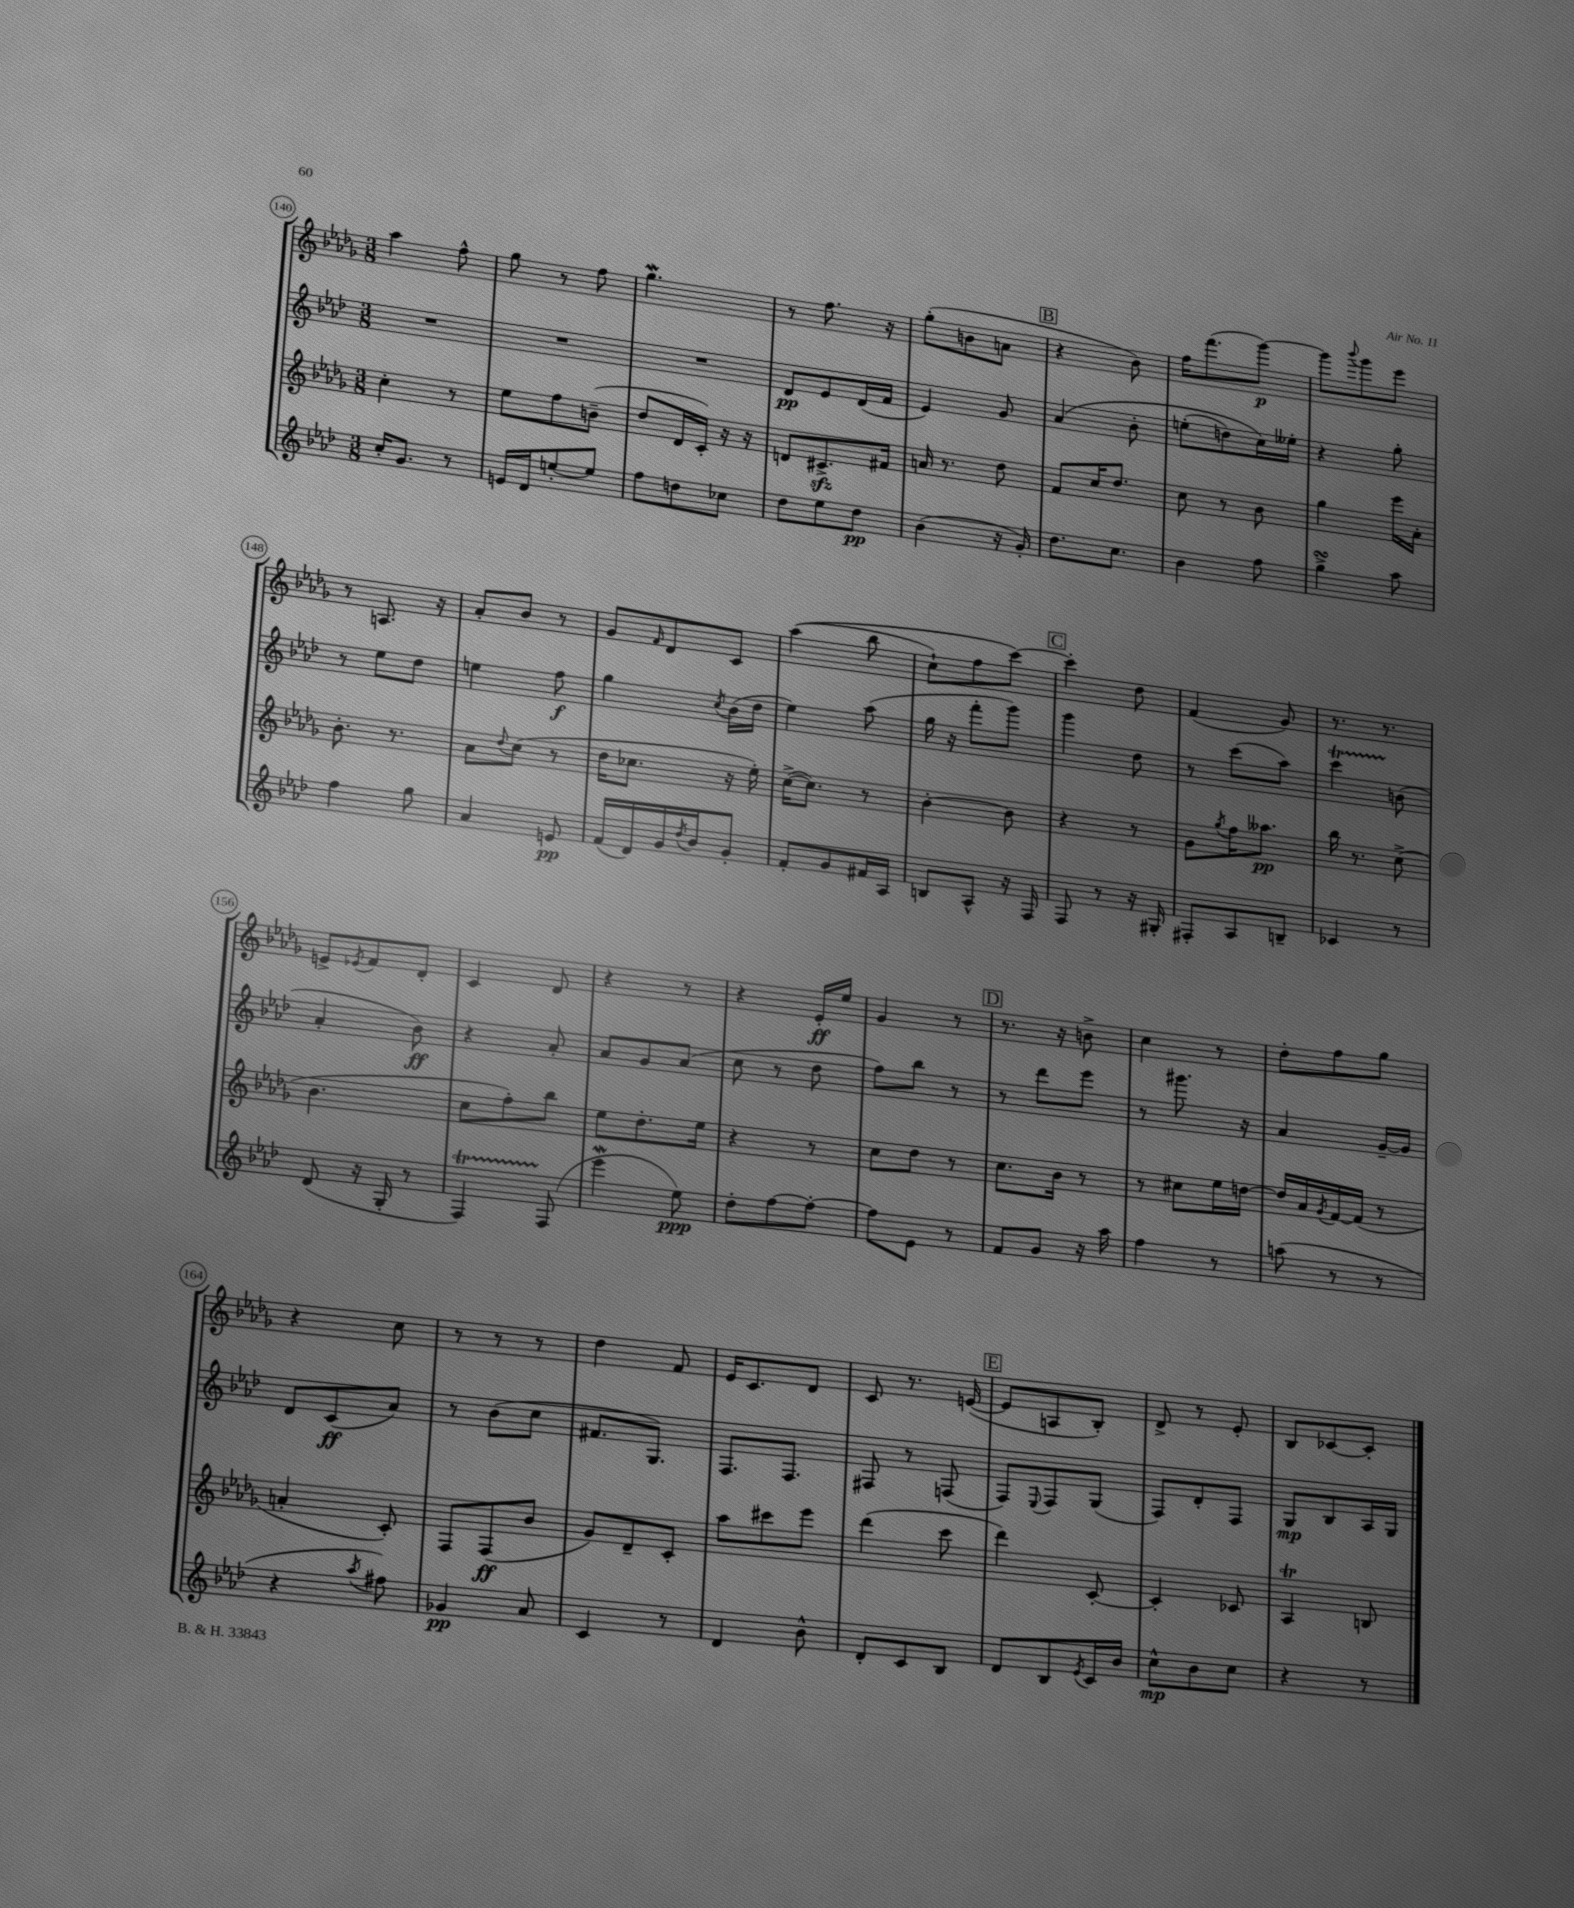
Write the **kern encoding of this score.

**kern	**dynam	**kern	**dynam	**kern	**dynam	**kern	**dynam
*part4	*part4	*part3	*part3	*part2	*part2	*part1	*part1
*staff4	*staff4	*staff3	*staff3	*staff2	*staff2	*staff1	*staff1
*clefG2	*	*clefG2	*	*clefG2	*	*clefG2	*
*k[b-e-a-d-]	*	*k[b-e-a-d-g-]	*	*k[b-e-a-d-]	*	*k[b-e-a-d-g-]	*
*M3/8	*	*M3/8	*	*M3/8	*	*M3/8	*
=140	=140	=140	=140	=140	=140	=140	=140
16cc'/KL	.	4cc'\	.	4.r	.	4aa-\	.
8.g/J	.	.	.	.	.	.	.
8r	.	8r	.	.	.	8ff^^\	.
=141	=141	=141	=141	=141	=141	=141	=141
16en/LL	.	8ee-\L	.	4.r	.	8gg-\	.
16d-/J	.	.	.	.	.	.	.
[8een'/	.	8ff\	.	.	.	8r	.
8ee/J]	.	(8bn~\J	.	.	.	8ff\	.
=142	=142	=142	=142	=142	=142	=142	=142
8ff\L	.	8dd-/L	.	4.r	.	4.gg-w\	.
8ddn\	.	16d-/L	.	.	.	.	.
.	.	16c'/JJ)	.	.	.	.	.
8cc-X\J	.	16r	.	.	.	.	.
.	.	16r	.	.	.	.	.
=143	=143	=143	=143	=143	=143	=143	=143
8dd-\L	.	8dn/L	.	8d-/L	pp	8r	.
8ee-\	.	8.c#Xzz^/	.	8e-/	.	8.ff\	.
8dd-\J	pp	.	.	(16d-/L	.	.	.
.	.	16f#X/Jk	.	16f/JJ	.	16r	.
=144	=144	=144	=144	=144	=144	=144	=144
(4b-\	.	16an/	.	4e-/)	.	(8gg-'\L	.
.	.	8.r	.	.	.	.	.
.	.	.	.	.	.	8bn\	.
16r	.	8dd-\	.	8g/	.	8an\J	.
16g'/)	.	.	.	.	.	.	.
!!LO:REH:place=s1:t=B
=145	=145	=145	=145	=145	=145	=145	=145
8.dd-\L	.	8f/L	.	(4a-/	.	4r	.
.	.	16cc/K	.	.	.	.	.
8.cc\J	.	8.dd-/J	.	.	.	.	.
.	.	.	.	8b-'\	.	8b-\)	.
=146	=146	=146	=146	=146	=146	=146	=146
4b-\	.	8cc\	.	(8een'\L	.	16ff\KL	.
.	.	.	.	.	.	(8.fff\	.
.	.	8r	.	8ddn\)	.	.	.
8ff\	.	8b-\	.	16cc\L)	.	[8ggg-\J)	p
.	.	.	.	16ee--X'\JJ	.	.	.
=147	=147	=147	=147	=147	=147	=147	=147
4ggsSsS^\	.	4gg-\	.	4r	.	8ggg-\L]	.
.	.	.	.	.	.	8qqbbb-/	.
.	.	.	.	.	.	8ggg-\	.
8aa-\	.	16eee-\LL	.	8gg'\	.	8eee-\J	.
.	.	16a-'\JJ	.	.	.	.	.
!!LO:LB:g=z
=148	=148	=148	=148	=148	=148	=148	=148
4ff\	.	8.b-'\	.	8r	.	8r	.
.	.	.	.	8ee-\L	.	8.An/	.
.	.	8.r	.	.	.	.	.
8gg\	.	.	.	8dd-\J	.	.	.
.	.	.	.	.	.	16r	.
=149	=149	=149	=149	=149	=149	=149	=149
4a-/	.	8a-\L	.	4een\	.	8a-'/L	.
.	.	8qqdd-/	.	.	.	.	.
.	.	(8cc\J	.	.	.	8b-/J	.
8en/	pp	8r	.	8ff\	f	8r	.
=150	=150	=150	=150	=150	=150	=150	=150
(16f/LL	.	16dd-\KL	.	4gg\	.	8g-/L	.
16d-/)	.	8.cc-X\J	.	.	.	.	.
.	.	.	.	.	.	16qqf/	.
16g/	.	.	.	.	.	8d-/	.
8qdd-/	.	.	.	.	.	.	.
16b-/J	.	.	.	.	.	.	.
.	.	.	.	8qcc/	.	.	.
8g'/J	.	16r	.	(16b-\LL	.	8c/J	.
.	.	16ee-'\)	.	16dd-\JJ	.	.	.
=151	=151	=151	=151	=151	=151	=151	=151
8f'/L	.	([16cc^\KL	.	4ee-\)	.	((4aa-\	.
.	.	8.cc\J])	.	.	.	.	.
8g/	.	.	.	.	.	.	.
16f#X/L	.	8r	.	(8aa-\	.	8bb-\	.
16A-/JJ	.	.	.	.	.	.	.
=152	=152	=152	=152	=152	=152	=152	=152
8Bn/L	.	[4b-'\	.	16gg\	.	8cc`\L)	.
.	.	.	.	16r	.	.	.
8A-^^/J	.	.	.	8fff'\L	.	8ff\	.
16r	.	8b-\]	.	8ggg\J)	.	[8ccc\J)	.
16F/	.	.	.	.	.	.	.
!!LO:REH:place=s1:t=C
=153	=153	=153	=153	=153	=153	=153	=153
8F/	.	4r	.	4ggg\	.	4ccc'\]	.
8r	.	.	.	.	.	.	.
16r	.	8r	.	8dd-\	.	8dd-\	.
16G#X'/	.	.	.	.	.	.	.
=154	=154	=154	=154	=154	=154	=154	=154
8F#X'/L	.	8g-\L	.	8r	.	(4f/	.
.	.	8qgg-/	.	.	.	.	.
8A-/	.	16ff\K	.	(8ccc\L	.	.	.
.	.	8.aa--X\J	pp	.	.	.	.
8Bn~/J	.	.	.	8aa-\J)	.	8g-/)	.
=155	=155	=155	=155	=155	=155	=155	=155
4c-X/	.	16bb-\	.	4ccct\	.	8.r	.
.	.	8.r	.	.	.	.	.
.	.	.	.	.	.	8.r	.
8r	.	(8cc^\	.	(8bn\	.	.	.
!!LO:LB:g=z
=156	=156	=156	=156	=156	=156	=156	=156
(8d-/	.	4.b-\	.	4a-'/	.	8en^/L	.
.	.	.	.	.	.	8qe-X/	.
16r	.	.	.	.	.	8f/	.
16G'/	.	.	.	.	.	.	.
8r	.	.	.	8b-\)	ff	8d-'/J	.
=157	=157	=157	=157	=157	=157	=157	=157
4FT/)	.	8cc\L	.	4r	.	4c/	.
.	.	8ff'\)	.	.	.	.	.
(8F/	.	8bb-\J	.	8a-'/	.	8d-/	.
=158	=158	=158	=158	=158	=158	=158	=158
4eee-W\	.	8ee-\L	.	8a-/L	.	4r	.
.	.	8.dd-'\	.	8g/	.	.	.
8ee-\)	ppp	.	.	(8a-/J	.	8r	.
.	.	16ee-\Jk	.	.	.	.	.
=159	=159	=159	=159	=159	=159	=159	=159
8dd-'\L	.	4r	.	8cc\	.	4r	.
[8ff\	.	.	.	8r	.	.	.
8ff'\J_	.	8r	.	8dd-\	.	16e-'/LL	ff
.	.	.	.	.	.	16ee-/JJ	.
=160	=160	=160	=160	=160	=160	=160	=160
8ff\L]	.	8cc\L	.	8ff\L)	.	4g-/	.
8e-\J	.	8dd-\J	.	8bb-\J	.	.	.
8r	.	8r	.	8r	.	8r	.
!!LO:REH:place=s1:t=D
=161	=161	=161	=161	=161	=161	=161	=161
8f/L	.	8.cc\L	.	8r	.	8.r	.
8g/J	.	.	.	8ddd-\L	.	.	.
.	.	16b-\Jk	.	.	.	16r	.
16r	.	8r	.	8eee-\J	.	8bn^\	.
16aa-\	.	.	.	.	.	.	.
=162	=162	=162	=162	=162	=162	=162	=162
4ff\	.	8r	.	8r	.	4cc\	.
.	.	8cc#X\L	.	8.ggg#X\	.	.	.
8r	.	16ee-\L	.	.	.	8r	.
.	.	[16ddn\JJ	.	16r	.	.	.
=163	=163	=163	=163	=163	=163	=163	=163
(8aan\	.	16dd/LL]	.	4a-/	.	8dd-'\L	.
.	.	16a-/	.	.	.	.	.
.	.	8qg-/	.	.	.	.	.
8r	.	[16f/	.	.	.	8ff\	.
.	.	(16f/JJ]	.	.	.	.	.
8r	.	8r	.	[16g~/LL	.	8gg-\J	.
.	.	.	.	16g/JJ]	.	.	.
!!LO:LB:g=z
=164	=164	=164	=164	=164	=164	=164	=164
4r	.	4an'/	.	8d-/L	.	4r	.
.	.	.	.	(8c/	ff	.	.
8qaa-/	.	.	.	.	.	.	.
8ff#X\)	.	8c'/)	.	8a-/J)	.	8cc\	.
=165	=165	=165	=165	=165	=165	=165	=165
4g-X/	pp	8F/L	.	8r	.	8r	.
.	.	(8F/	ff	(8b-\L	.	8r	.
8a-/	.	8b-/J	.	8cc\J	.	8r	.
=166	=166	=166	=166	=166	=166	=166	=166
4c/	.	8g-/L)	.	8.f#X/L	.	4dd-\	.
.	.	8d-~/	.	.	.	.	.
.	.	.	.	8.G/J)	.	.	.
8r	.	8c'/J	.	.	.	8f/	.
=167	=167	=167	=167	=167	=167	=167	=167
4d-/	.	8aa-\L	.	8.F/L	.	16e-/KL	.
.	.	.	.	.	.	8.c/	.
.	.	8ccc#X\	.	.	.	.	.
.	.	.	.	8.F/J	.	.	.
8b-^^\	.	8eee-\J	.	.	.	8d-/J	.
=168	=168	=168	=168	=168	=168	=168	=168
8d-'/L	.	(4ddd-\	.	8F#X/	.	8c/	.
8c/	.	.	.	8r	.	8.r	.
8B-/J	.	8ccc\	.	(8Fn/	.	.	.
.	.	.	.	.	.	([16en/	.
!!LO:REH:place=s1:t=E
=169	=169	=169	=169	=169	=169	=169	=169
8d-/L	.	4ddd-\)	.	8F/L)	.	8e/L]	.
.	.	.	.	8qqE-/	.	.	.
8B-/	.	.	.	8F/	.	8An/	.
8qe-/	.	.	.	.	.	.	.
16c/L	.	[8c'/	.	(8G/J	.	8B-'/J)	.
16b-/JJ	.	.	.	.	.	.	.
=170	=170	=170	=170	=170	=170	=170	=170
8cc^^\L	mp	4c'/]	.	8F/L)	.	8d-^/	.
8b-\	.	.	.	8d-'/	.	8r	.
8cc\J	.	8c-X/	.	8F/J	.	8e-'/	.
=171	=171	=171	=171	=171	=171	=171	=171
4r	.	4A-T/	.	8G/L	mp	8B-/L	.
.	.	.	.	8B-/	.	[8c-X/	.
8r	.	8Bn/	.	16A-/L	.	8c-'/J]	.
.	.	.	.	16G/JJ	.	.	.
==	==	==	==	==	==	==	==
*-	*-	*-	*-	*-	*-	*-	*-
